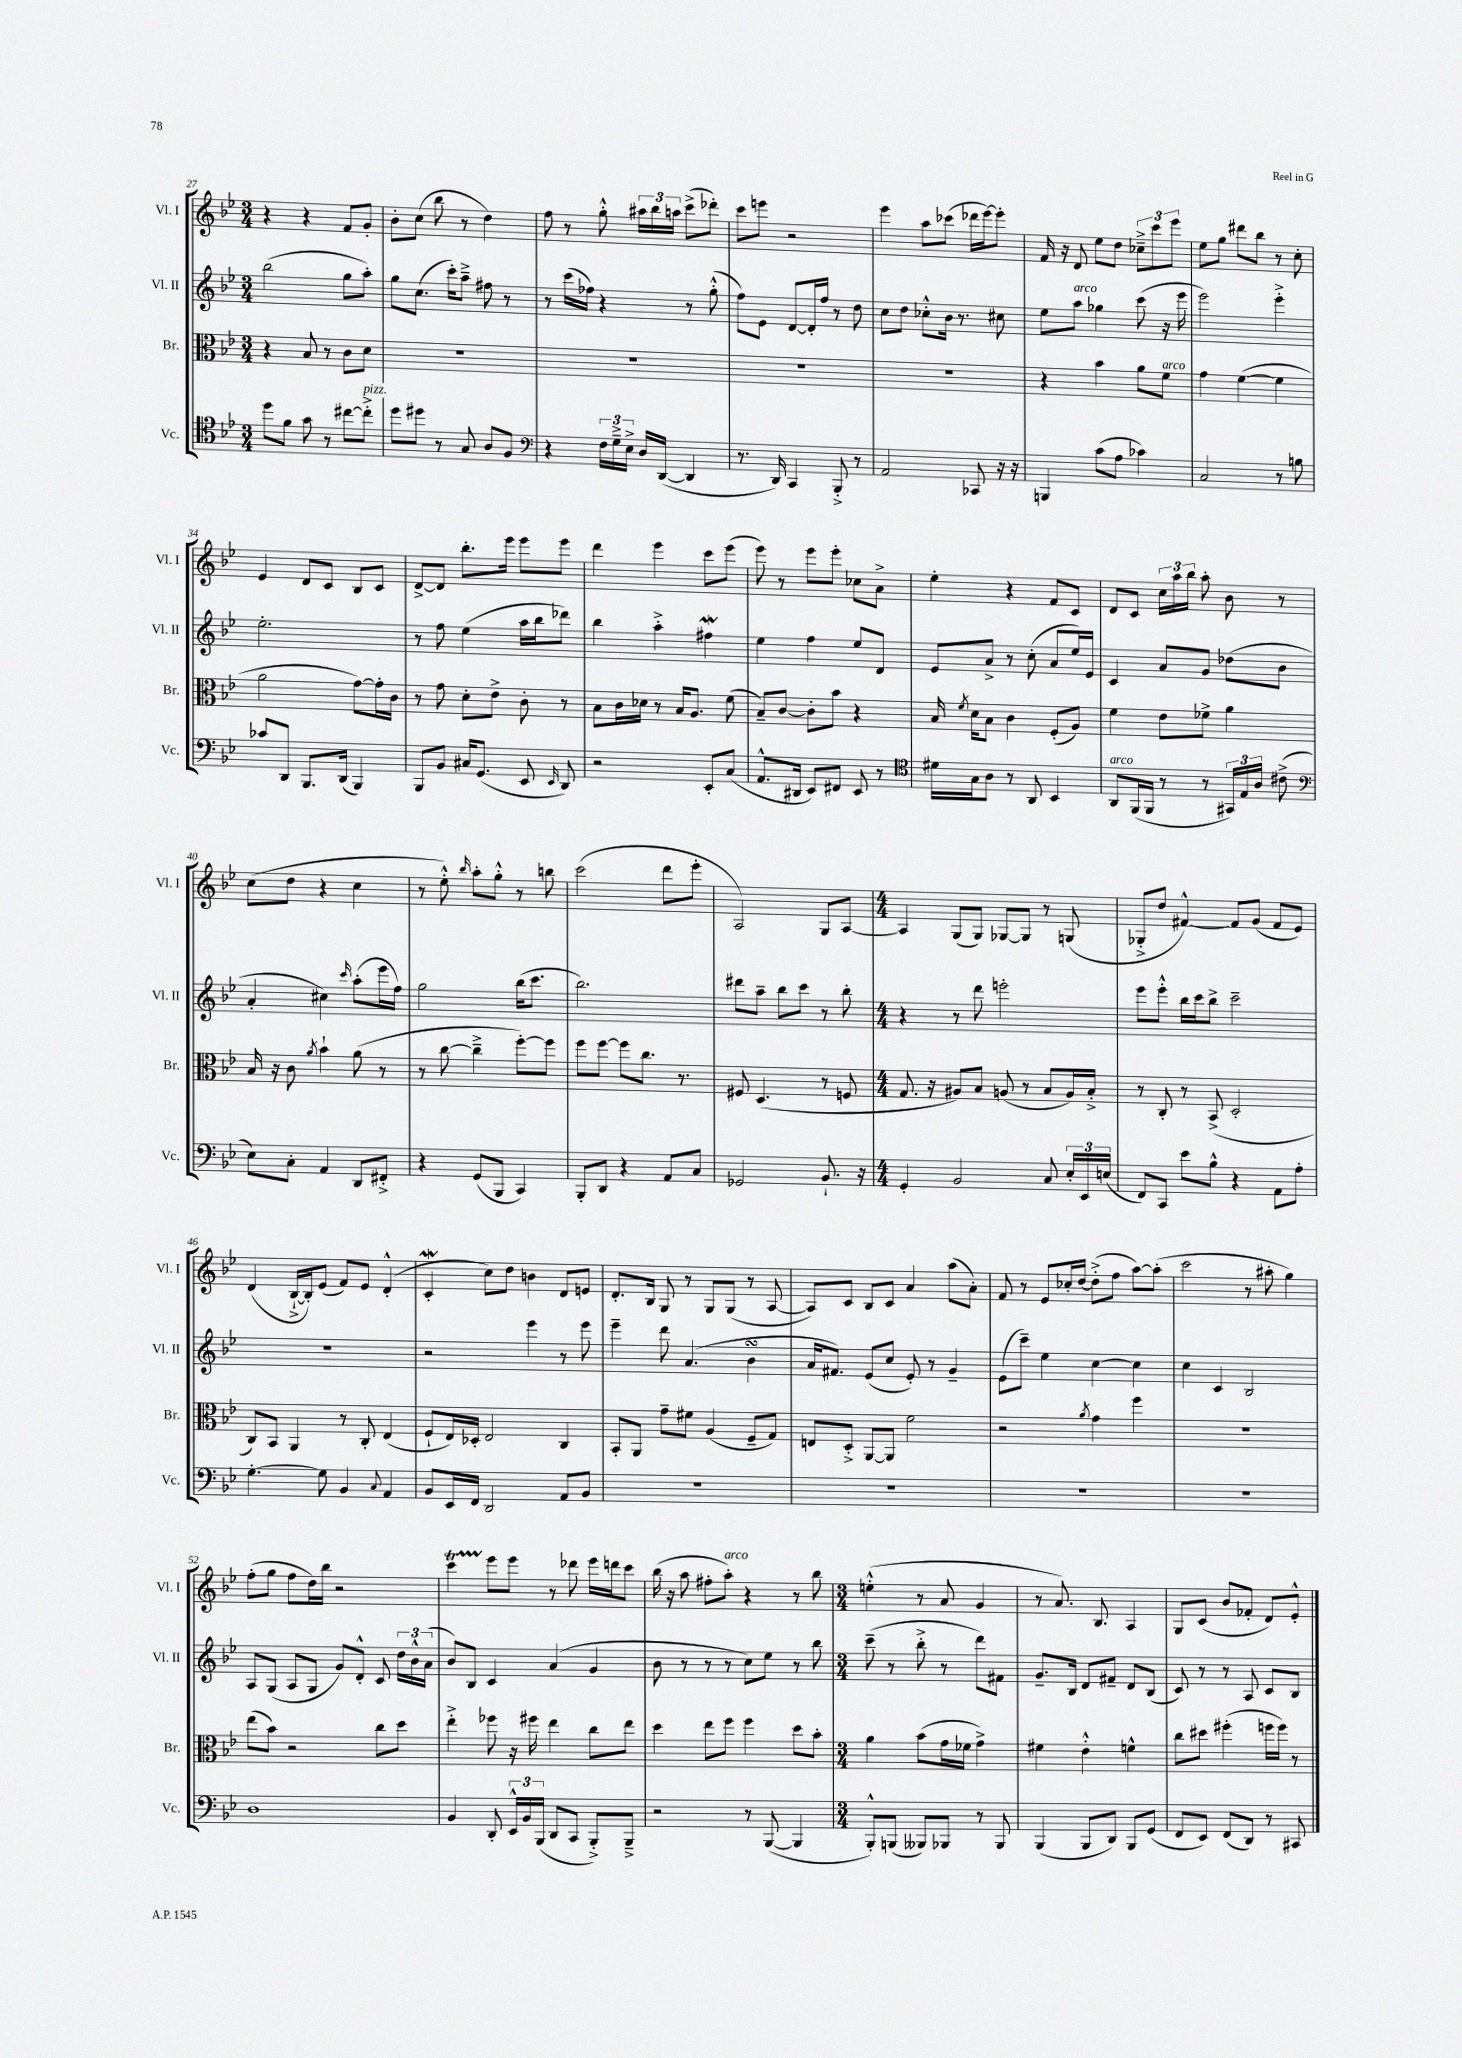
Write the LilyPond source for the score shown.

<<
\new StaffGroup <<
\new Staff = "s0" \with { instrumentName = "Vl. I" shortInstrumentName = "Vl. I" } {
    \clef treble \key bes \major \numericTimeSignature \time 3/4
    \autoBeamOff r4 r4 f'8[ g'8]-. |
    bes'8[-. c''8]( bes''8 r8 d''4) |
    f''8 r8 g''8-.-^ \tuplet 3/2 { ais''16[ bes''16 a''16] } c'''8[->( des'''8]-.) |
    c'''8[ e'''8] r2 |
    ees'''4 a''8[ ces'''8]( des'''16[ ees'''16~) ees'''8]-. |
    f'16 r16 d'8 ees''8[ d''8] \tuplet 3/2 { ces''8[---> c'''8 ees'''8] } |
    ees''8[ g''8] dis'''8[ bes''8] r8 c''8-. |
    ees'4 d'8[ c'8] bes8[ c'8] |
    d'8[~-> d'8] bes''8.[-. ees'''16] ees'''8[ ees'''8] |
    d'''4 ees'''4 c'''8[ ees'''8]( |
    ees'''8) r8 ees'''8[ ees'''8]-. ces''8[ a'8]-> |
    ees''4-. r4 f'8[ c'8] |
    d'8[ c'8] \tuplet 3/2 { c''16[ a''16 bes''16] } a''8-. bes'8 r8 |
    c''8[( d''8] r4 c''4 |
    r8 ees''8-.-^) \grace { bes''16 } a''8[-. g''8]-.-^ r8 b''8 |
    c'''2( d'''8[ ees'''8]-. |
    a2) g8[ a8]~ |
    \numericTimeSignature \time 4/4 a4 g8[( g8]) ges8[~ ges8] r8 g8( |
    ges8[-.-> d''8] fis'4~-^) fis'8[ g'8]( fis'8[ ees'8]) |
    d'4( bes16[~-!-> bes16-.) ees'8]( f'8[) ees'8] d'4-.-^( |
    c'4-.\mordent c''8[) d''8] b'4 d'8[ e'8] |
    d'8.[-. bes16] g8 r8 g8[ g8]( r8 a8~ |
    a8[) c'8] bes8[ c'8] a'4 a''8[( a'8]-.) |
    f'8 r8 ees'8[ ces''16-. d''16]~ d''8[-.->( f''8] a''8[~) a''8]-.( |
    c'''2 r8 ais''8-. g''4) |
    f''8[-.( g''8] f''8[ d''16) bes''16] r2 |
    c'''4\startTrillSpan ees'''8[\stopTrillSpan ees'''8] r8 des'''8 ees'''16[ d'''16 c'''8] |
    bes''16( r16 a''8 fis''8[-. a''8]-.^\markup { \italic "arco" }) r4 r8 bes''8 |
    \numericTimeSignature \time 3/4 e''4-.-^( r8 a'8 g'4 |
    r8 a'8.) bes8. a4 |
    g8[ c'8]( bes'8[ fes'8]-. d'8[) ees'8]-.-^ \bar "|." |
}
\new Staff = "s1" \with { instrumentName = "Vl. II" shortInstrumentName = "Vl. II" } {
    \clef treble \key bes \major \numericTimeSignature \time 3/4
    \autoBeamOff bes''2( g''8[ a''8]-.) |
    g''8[ c''8.]( c'''16[-.) a''8]---> fis''8 r8 |
    r8 c'''16[( fes''16]) r4 r8 g''8-.-^( |
    f''8[) ees'8] d'8[~ d'16-. f''16] r8 d''8 |
    c''8[ d''8] ces''8[-.-^ bes'16] r8. cis''8 |
    ees''8[ a''8]^\markup { \italic "arco" } ges''4 c'''8( r16 ees'''16 |
    ees'''2) ees'''4-.-> |
    ees''2.-. |
    r8 f''8 ees''4( a''16[ bes''16 des'''8]) |
    bes''4 a''4-.-> fis''4\mordent |
    ees''4 f''4 ees''8[ d'8] |
    ees'8[ a'8]-> r8 c''8-.( a'8[ ees''16) ees'16] |
    c'4 a'8[ g'8] des''8[( bes'8] |
    a'4-. cis''4) \grace { c'''16 } a''8[-.( ees'''16 f''16]) |
    g''2 bes''16[( c'''8.] |
    bes''2.) |
    dis'''8[ a''8]-- bes''8[ c'''8] r8 bes''8-. |
    \numericTimeSignature \time 4/4 r4 r8 d'''8 e'''2-. |
    ees'''8[ ees'''8]-.-^ bes''16[ c'''16 bes''8]-> c'''2-- |
    R1 |
    r2 ees'''4 r8 ees'''8 |
    ees'''4-- d'''8 a'4.( bes'4\turn |
    a'16[ fis'8.]) ees'8[( c''8] ees'8-.) r8 g'4-- |
    ees'8[( c'''8]--) ees''4 c''4~ c''4 |
    c''4 c'4 bes2 |
    a8[ g8]( a8[ g8] g'8[) d'8]-.-^ c'8 \tuplet 3/2 { d''16[ bes'16-^ a'16]( } |
    bes'8[) bes8] c'4 a'4( g'4 |
    bes'8 r8 r8 r8 c''8[) ees''8] r8 bes''8 |
    \numericTimeSignature \time 3/4 c'''8--( r8 bes''8-.-> r8 d'''8[) fis'8] |
    g'8.[-- bes16] d'8[ fis'8]-- d'8[ bes8]( |
    c'8) r8 r8 a8 c'8[ bes8] \bar "|." |
}
\new Staff = "s2" \with { instrumentName = "Br." shortInstrumentName = "Br." } {
    \clef alto \key bes \major \numericTimeSignature \time 3/4
    \autoBeamOff r4 bes8 r8 c'8[ d'8] |
    R2. |
    R2. |
    R2. |
    R2. |
    r4 bes'4 a'8[ f'8]^\markup { \italic "arco" } |
    g'4 f'4~( f'4 |
    a'2 g'8[~) g'16-. c'16] |
    r8 g'8 d'8[-. ees'8]-> c'8-. r8 |
    bes8[ c'16 des'16] r8 bes16[ a8.] f'8( |
    bes8[--) c'8]~ c'8[-. bes'8] r4 |
    bes16 \acciaccatura { f'8 } d'16[ bes8] c'4 f8[-.( a8]) |
    f'4 ees'8[ fes'8]-> a'4 |
    bes16 r16 c'8 \acciaccatura { a'8 } bes'4-! a'8( r8 |
    r8 c''8~ c''4---> f''8[~-.) f''8] |
    f''8[ f''8]~ f''8[ c''8.] r8. |
    fis8 d4.( r8 f8 |
    \numericTimeSignature \time 4/4 g8. r16 ais8[) bes8] a8( r8 bes8[ a16) bes16]-.-> |
    r8 c8-. r8 bes,8->( d2-. |
    c8[) bes,8] a,4 r8 c8-. ees4( |
    f8[-! ees16) des16]-. ees2 c4 |
    bes,8[-. a,8] g'8[-- fis'8] a4( f8[-- g8]) |
    e8[ d8]-.-> a,8[~ a,8] f'2 |
    r2 \acciaccatura { a'8 } g'4 f''4 |
    R1 |
    ees''8[( bes'8]) r2 c''8[ d''8] |
    ees''4-.-> fes''8 r16 fis''16 ees''4 c''8[ ees''8] |
    d''4 ees''8[ f''8] f''4 d''8[ bes'8]-. |
    \numericTimeSignature \time 3/4 a'4 bes'8[( g'16 fes'16] g'4->) |
    fis'4 ees'4-.-^ f'4-^ |
    c''8[ dis''8] fis''4-.( f''16[ f''16]) r8 \bar "|." |
}
\new Staff = "s3" \with { instrumentName = "Vc." shortInstrumentName = "Vc." } {
    \clef tenor \key bes \major \numericTimeSignature \time 3/4
    \autoBeamOff d''8[ f'8] g'8 r8 cis''8[~ cis''8]-.->^\markup { \italic "pizz." } |
    d''8[ dis''8] r8 g8 a8[ f8] |
    \clef bass r4 \tuplet 3/2 { f16[ g16---> ees16]-> } d16[ d,16]~( d,4 |
    r8. d,16) c,4 bes,,8-.-> r8 |
    a,2 ces,8 r16 r16 |
    b,,4 c'8[( a8] ces'4) |
    c2 r8 b8 |
    ces'8[ d,8] bes,,8.[ d,16]( bes,,4) |
    bes,,8[ bes,8] cis16[ g,8.]( ees,8 \grace { ees,16 } d,8) |
    r2 ees,8[-. c8]( |
    a,8.[-^ dis,16] ees,8[) fis,8] ees,8 r8 |
    \clef tenor dis'16[ g16 a8] r8 a,8 bes,4 |
    a,8[^\markup { \italic "arco" } f,16( f,16] r8 r8 \tuplet 3/2 { gis,16[) ees16 a16] } cis'8->( |
    \clef bass ees8[) c8]-. a,4 d,8[ fis,8]-.-> |
    r4 g,8[( bes,,8] c,4) |
    bes,,8[-. d,8] r4 a,8[ c8] |
    ges,2 bes,8.-! r16 |
    \numericTimeSignature \time 4/4 g,4-. bes,2 c8 \tuplet 3/2 { ees16[-. ees,16 e16]( } |
    f,8[) c,8] ees'8[ bes8]-^ r4 a,8[ a8]-. |
    g4.~-. g8 bes,4 \appoggiatura { c8 } a,4 |
    bes,8[ ees,16 f,16] d,2 a,8[ bes,8] |
    R1 |
    R1 |
    R1 |
    R1 |
    d1 |
    bes,4 d,8-. \tuplet 3/2 { ees,16[-^ bes,16 bes,,16]( } d,8[ c,8] bes,,8[-.->) bes,,8]---> |
    r2 r8 bes,,8~( bes,,4 |
    \numericTimeSignature \time 3/4 bes,,8[-.-^) b,,8]( beses,,8[) bes,,8] r8 bes,,8 |
    bes,,4( bes,,8[ d,8]) bes,,8[ g,8]( |
    f,8[ ees,8]) f,8[( d,8]) r8 cis,8 \bar "|." |
}
>>
>>
\layout { \context { \Score currentBarNumber = #27 } }
